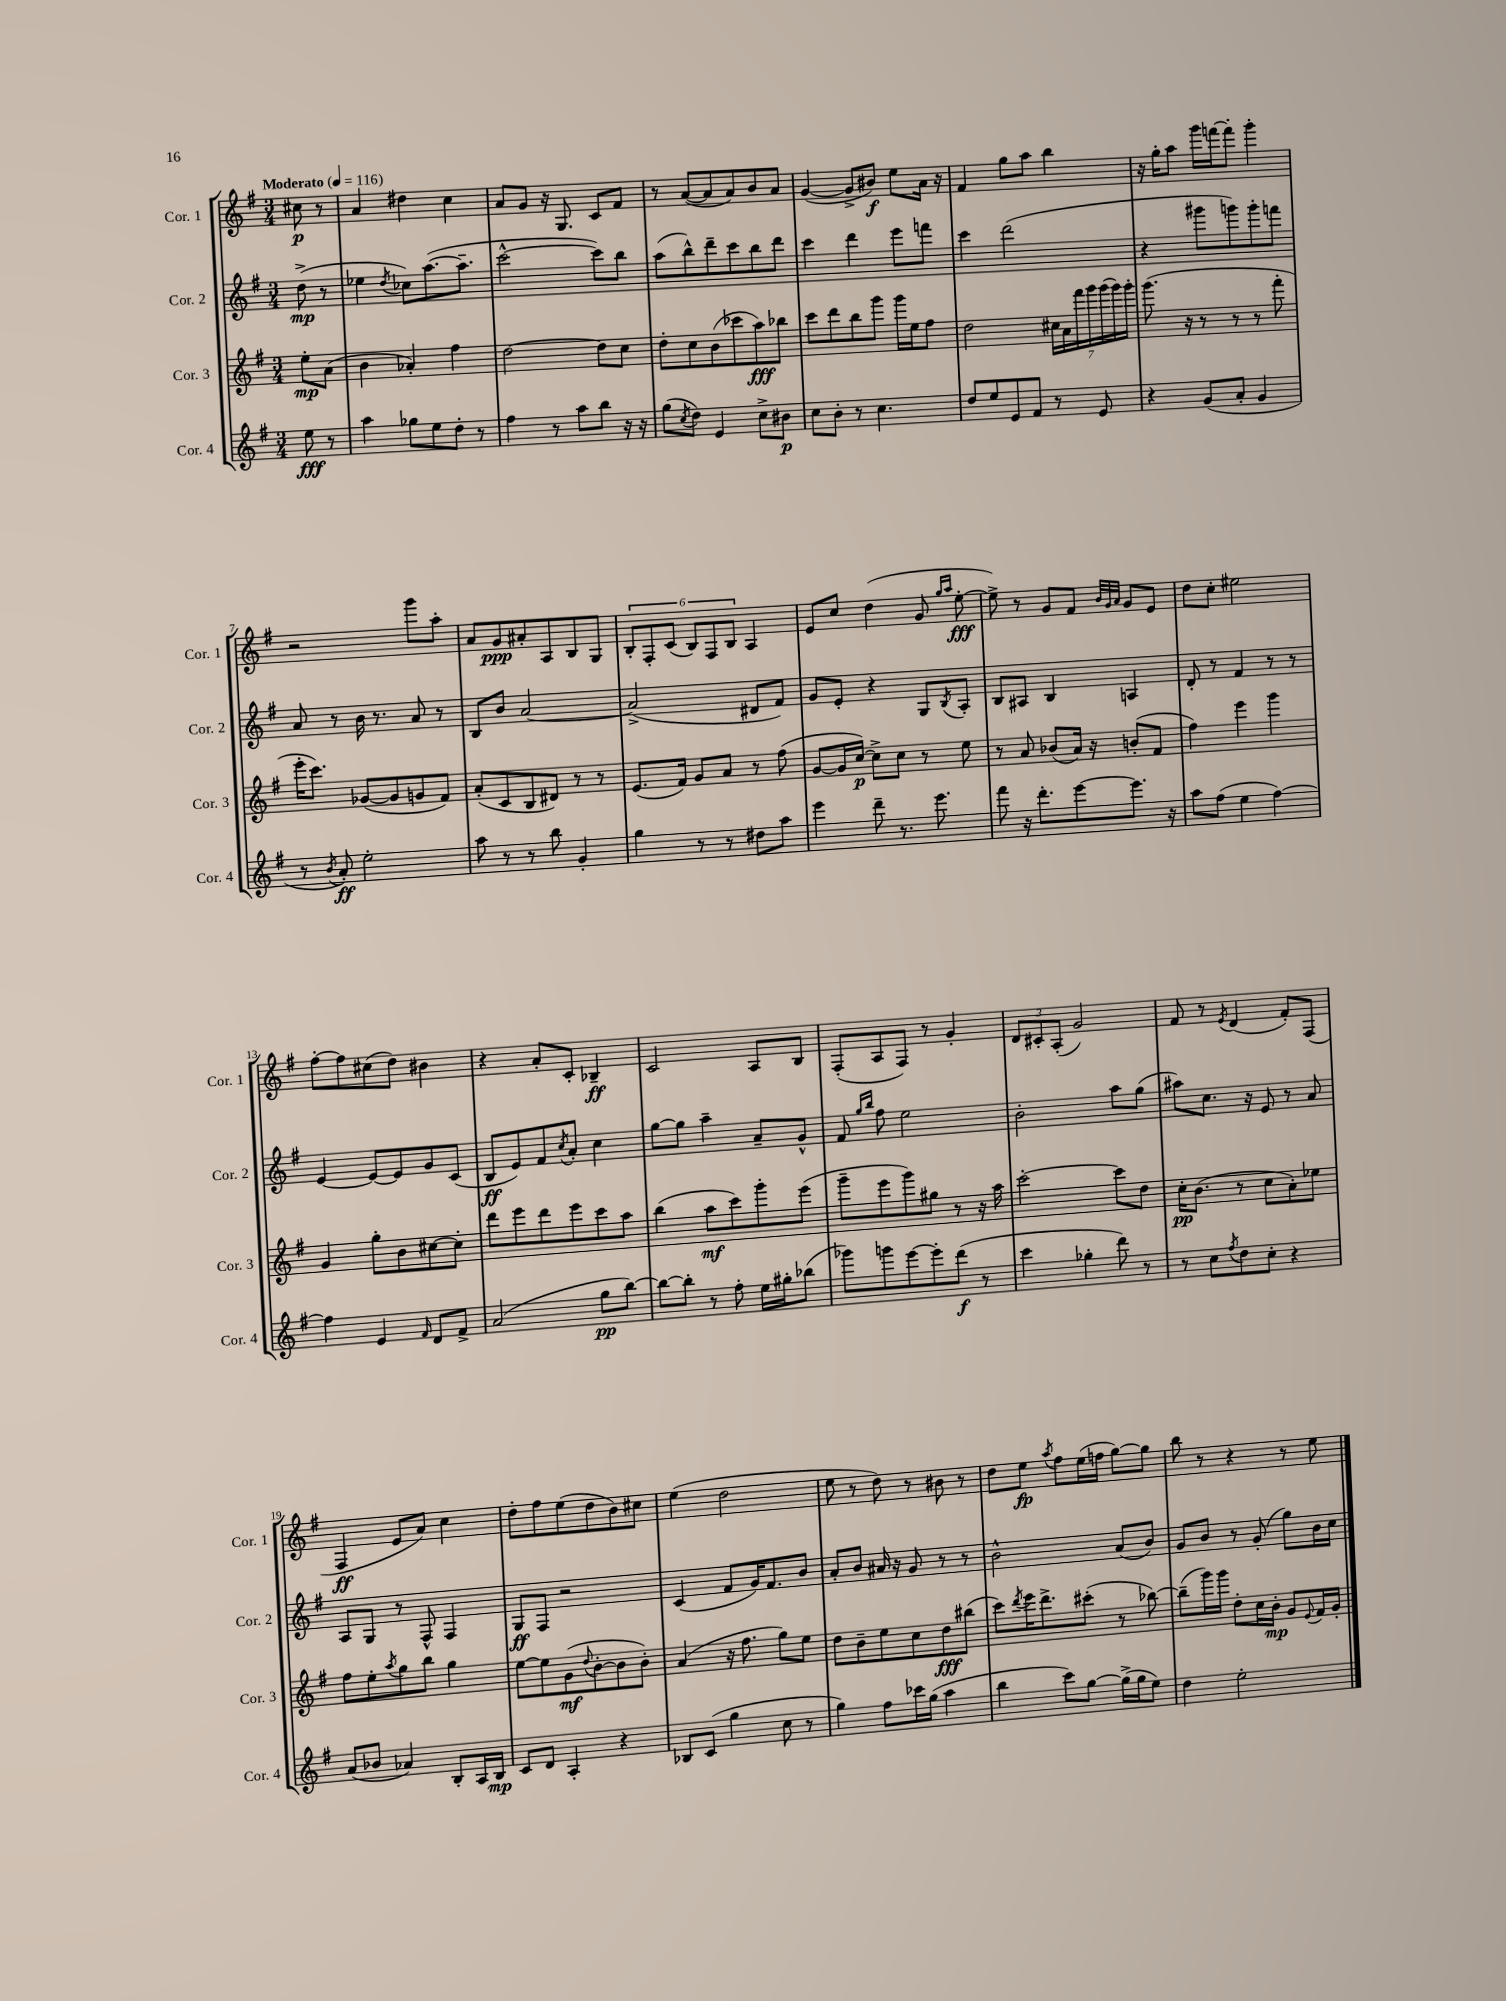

**kern	**dynam	**kern	**dynam	**kern	**dynam	**kern	**dynam
*part4	*part4	*part3	*part3	*part2	*part2	*part1	*part1
*staff4	*staff4	*staff3	*staff3	*staff2	*staff2	*staff1	*staff1
*I"Cor. 4	*	*I"Cor. 3	*	*I"Cor. 2	*	*I"Cor. 1	*
*I'Cor. 4	*	*I'Cor. 3	*	*I'Cor. 2	*	*I'Cor. 1	*
*clefG2	*	*clefG2	*	*clefG2	*	*clefG2	*
*k[f#]	*	*k[f#]	*	*k[f#]	*	*k[f#]	*
*M3/4	*	*M3/4	*	*M3/4	*	*M3/4	*
*MM116	*	*MM116	*	*MM116	*	*MM116	*
=	=	=	=	=	=	=	=
!	!	!	!	!	!	!LO:TX:a:B:t=Moderato	!
8ee\	fff	8ee'\L	mp	(8dd^\	mp	8cc#X\	p
8r	.	(8a\J	.	8r	.	8r	.
=1	=1	=1	=1	=1	=1	=1	=1
4aa\	.	4b\	.	4ee-X\	.	4a/	.
.	.	.	.	8qdd/	.	.	.
8gg-X\L	.	4a-X'/)	.	8cc-X\L)	.	4dd#X\	.
8ee\	.	.	.	([8.aa\	.	.	.
8dd'\J	.	4ff#\	.	.	.	4cc\	.
.	.	.	.	8.aa~\J]	.	.	.
8r	.	.	.	.	.	.	.
=2	=2	=2	=2	=2	=2	=2	=2
4ff#\	.	[2dd\	.	[2ccc^^\	.	8a/L	.
.	.	.	.	.	.	8g/J	.
8r	.	.	.	.	.	16r	.
.	.	.	.	.	.	8.G/	.
8aa\L	.	.	.	.	.	.	.
8bb\J	.	8dd\L]	.	8ccc\L])	.	8c/L	.
16r	.	8cc\J	.	8bb\J	.	8f#/J	.
16r	.	.	.	.	.	.	.
=3	=3	=3	=3	=3	=3	=3	=3
(8gg\L	.	8dd'\L	.	(8aa\L	.	8r	.
8qcc/	.	.	.	.	.	.	.
8dd\J)	.	8cc\	.	8bb^^\)	.	([8a/L	.
4e/	.	(8b\	.	8ddd~\	.	8a/]	.
.	.	8ccc-X\	.	8ccc\	.	8a/)	.
8cc^\L	.	8aa\)	fff	8bb\	.	8b/	.
8b#X\J	p	8bb-X\J	.	8ddd\J	.	8a/J	.
=4	=4	=4	=4	=4	=4	=4	=4
8cc\L	.	8ccc\L	.	4ccc\	.	([4g/	.
8b'\J	.	8ddd\	.	.	.	.	.
8r	.	8bb\	.	4ddd\	.	8g^/L]	.
4.cc\	.	8ggg\J	.	.	.	8b#X/J)	f
.	.	16ggg\LL	.	8eee\L	.	8ee\L	.
.	.	16ee\J	.	.	.	.	.
.	.	8ff#\J	.	8fffn\J	.	16a\Jk	.
.	.	.	.	.	.	16r	.
=5	=5	=5	=5	=5	=5	=5	=5
8dd/L	.	2dd\	.	4ccc\	.	4f#/	.
8ee/	.	.	.	.	.	.	.
8e/	.	.	.	(2ddd\	.	8gg\L	.
8f#/J	.	.	.	.	.	8aa\J	.
8r	.	28cc#X\LL	.	.	.	4bb\	.
.	.	28a\	.	.	.	.	.
.	.	28fff#\	.	.	.	.	.
.	.	28ggg\	.	.	.	.	.
8e/	.	.	.	.	.	.	.
.	.	(28ggg\	.	.	.	.	.
.	.	28ggg\)	.	.	.	.	.
.	.	28ggg'\JJ	.	.	.	.	.
=6	=6	=6	=6	=6	=6	=6	=6
4r	.	(8.ggg\	.	4r	.	16r	.
.	.	.	.	.	.	16gg'\KL	.
.	.	.	.	.	.	8aa\J	.
.	.	16r	.	.	.	.	.
(8g/L	.	8r	.	8ggg#X\L	.	16ggg\LL	.
.	.	.	.	.	.	[16fffn\J	.
8a'/J	.	8r	.	8gggn\)	.	8fff'\J]	.
4g/	.	8r	.	8ggg'\	.	4ggg'\	.
.	.	8fff#'\	.	8fffn\J	.	.	.
!!LO:LB:g=z
=7	=7	=7	=7	=7	=7	=7	=7
8r	.	16eee'\KL	.	8a/	.	2r	.
.	.	8.ccc\J)	.	.	.	.	.
8qb/	.	.	.	.	.	.	.
8a'/)	ff	.	.	8r	.	.	.
2ee'\	.	([8g-X/L	.	16b\	.	.	.
.	.	.	.	8.r	.	.	.
.	.	8g-/]	.	.	.	.	.
.	.	8gn/	.	8a/	.	8ggg\L	.
.	.	8f#/J)	.	8r	.	8aa'\J	.
=8	=8	=8	=8	=8	=8	=8	=8
8aa\	.	(8a'/L	.	8B/L	.	8a/L	.
8r	.	8c/	.	8b/J	.	8g/	ppp
8r	.	8B/	.	[2a/	.	8a#X'/	.
8bb\	.	8d#X/J)	.	.	.	8A/	.
4g'/	.	8r	.	.	.	8B/	.
.	.	8r	.	.	.	8G/J	.
=9	=9	=9	=9	=9	=9	=9	=9
4gg\	.	(8.e/L	.	(2a^/]	.	12B'/L	.
.	.	.	.	.	.	12F#'/	.
.	.	.	.	.	.	(12c/J	.
.	.	16f#/Jk)	.	.	.	.	.
8r	.	8g/L	.	.	.	12B/L)	.
.	.	.	.	.	.	12F#/	.
8r	.	8a/J	.	.	.	.	.
.	.	.	.	.	.	12B/J	.
8dd#X\L	.	8r	.	8d#X/L	.	4A/	.
8aa\J	.	(8ff#\	.	8f#/J)	.	.	.
=10	=10	=10	=10	=10	=10	=10	=10
4eee\	.	[8g/L	.	8g/L	.	8e/L	.
.	.	16g/L]	.	8e'/J	.	8cc/J	.
.	.	[16cc/JJ)	p	.	.	.	.
8ddd~\	.	8cc^\L]	.	4r	.	(4dd\	.
8.r	.	8cc\J	.	.	.	.	.
.	.	8r	.	8G/L	.	8g/	.
8.eee\	.	.	.	.	.	.	.
.	.	.	.	.	.	16qqgg/LL	.
.	.	.	.	8qB/	.	16qqaa/JJ	.
.	.	8ee\	.	8A'/J	.	[8ee'\	fff
=11	=11	=11	=11	=11	=11	=11	=11
8fff#\	.	8r	.	8B/L	.	8ee^\])	.
16r	.	8a/	.	8A#X/J	.	8r	.
8.ddd'\L	.	.	.	.	.	.	.
.	.	(8b-X/L	.	4B/	.	8g/L	.
[8eee\	.	16a/Jk)	.	.	.	8f#/J	.
.	.	16r	.	.	.	.	.
.	.	.	.	.	.	32qqb/LLL	.
.	.	.	.	.	.	32qqg/	.
.	.	.	.	.	.	32qqa/JJJ	.
8.eee\J]	.	(8bn'/L	.	4An/	.	8g/L	.
.	.	8f#/J	.	.	.	8e/J	.
16r	.	.	.	.	.	.	.
=12	=12	=12	=12	=12	=12	=12	=12
8aa\L	.	4ff#\)	.	8d'/	.	8dd\L	.
(8ff#\J	.	.	.	8r	.	8cc'\J	.
4ee\	.	4eee\	.	4f#/	.	2ee#X\	.
[4ff#\)	.	4ggg\	.	8r	.	.	.
.	.	.	.	8r	.	.	.
!!LO:LB:g=z
=13	=13	=13	=13	=13	=13	=13	=13
4ff#\]	.	4g/	.	[4e/	.	[8ff#'\L	.
.	.	.	.	.	.	8ff#\]	.
4e/	.	8gg'\L	.	8e/L_	.	(8cc#X\	.
.	.	8b\	.	8e/]	.	8dd\J)	.
16qqf#/	.	.	.	.	.	.	.
8d/L	.	[8cc#X\	.	8g/	.	4b#X\	.
8f#^/J	.	8cc#'\J]	.	(8c/J	.	.	.
=14	=14	=14	=14	=14	=14	=14	=14
(2a/	.	8ddd\L	.	8B/L	ff	4r	.
.	.	8eee\	.	8e/)	.	.	.
.	.	8ddd\	.	8f#/	.	8a'/L	.
.	.	.	.	8qcc/	.	.	.
.	.	8eee\	.	8a'/J	.	8c'/J	.
8gg\L	pp	8ccc\	.	4cc\	.	4B-X~/	ff
[8bb\J)	.	8aa\J	.	.	.	.	.
=15	=15	=15	=15	=15	=15	=15	=15
8bb\L_	.	(4bb\	.	[8gg\L	.	2c/	.
8bb'\J]	.	.	.	8gg\J]	.	.	.
8r	.	8aa\L	mf	4aa~\	.	.	.
8ff#'\	.	8ccc\)	.	.	.	.	.
16ee\LL	.	8ggg'\	.	8a~/L	.	8A/L	.
16gg#X'\J	.	.	.	.	.	.	.
(8bb-X\J	.	(8eee\J	.	8g^^/J	.	8B/J	.
=16	=16	=16	=16	=16	=16	=16	=16
8ggg-X\L)	.	8ggg~\L	.	8f#/	.	(8F#'/L	.
.	.	.	.	16qqgg/LL	.	.	.
.	.	.	.	16qqbb/JJ	.	.	.
8gggn\	.	8eee\	.	8ff#\	.	8A/	.
[8eee\	.	8ggg\)	.	2ee\	.	8F#/J)	.
8eee'\]	.	8gg#X\J	.	.	.	8r	.
(8ddd\J	f	8r	.	.	.	4g'/	.
8r	.	16r	.	.	.	.	.
.	.	16aa\	.	.	.	.	.
=17	=17	=17	=17	=17	=17	=17	=17
4ccc\	.	[2ccc'\	.	2b'\	.	12d/L	.
.	.	.	.	.	.	12c#X'/	.
.	.	.	.	.	.	(12A'/J	.
4gg-X'\	.	.	.	.	.	2g/)	.
8ddd\)	.	8ccc\L]	.	8aa\L	.	.	.
8r	.	8dd\J	.	(8gg\J	.	.	.
=18	=18	=18	=18	=18	=18	=18	=18
8r	.	16cc'\KL	pp	8aa#X\L)	.	8f#/	.
.	.	(8.b\J	.	.	.	.	.
8cc\L	.	.	.	8.cc\J	.	8r	.
8qff#/	.	.	.	.	.	8qe/	.
8dd\	.	8r	.	.	.	(4d/	.
.	.	.	.	16r	.	.	.
8cc'\J	.	8cc\L	.	8e/	.	.	.
4r	.	8a'\)	.	8r	.	8f#'/L)	.
.	.	8ee-X\J	.	8a/	.	(8F#/J	.
!!LO:LB:g=z
=19	=19	=19	=19	=19	=19	=19	=19
(8a/L	.	8ff#\L	.	8A/L	.	4F#/	ff
8b-X/J	.	8ee'\	.	8G/J	.	.	.
.	.	8qaa/	.	.	.	.	.
4a-X/)	.	8gg\	.	8r	.	8e/L	.
.	.	8bb\J	.	8F#^^/	.	8a/J)	.
8B'/L	.	4gg\	.	4F#/	.	4cc\	.
16A/L	.	.	.	.	.	.	.
16B/JJ	mp	.	.	.	.	.	.
=20	=20	=20	=20	=20	=20	=20	=20
8c/L	.	[8ee\L	.	8G/L	ff	8dd'\L	.
8d/J	.	8ee\]	.	8F#/J	.	8ff#\	.
4A'/	.	(8g\	mf	2r	.	(8ee\	.
.	.	8qqdd/	.	.	.	.	.
.	.	[8b'\	.	.	.	8dd\	.
4r	.	8b\]	.	.	.	8b\)	.
.	.	8b'\J)	.	.	.	8cc#X\J	.
=21	=21	=21	=21	=21	=21	=21	=21
8B-X/L	.	(4a/	.	(4c/	.	(4ee\	.
(8c/J	.	.	.	.	.	.	.
4gg\	.	16r	.	8f#/L	.	2dd\	.
.	.	8.ff#\	.	.	.	.	.
.	.	.	.	16g/K)	.	.	.
.	.	.	.	8.f#/	.	.	.
8cc\	.	8gg\L)	.	.	.	.	.
8r	.	8ee\J	.	8b/J	.	.	.
=22	=22	=22	=22	=22	=22	=22	=22
4gg\)	.	8dd\L	.	8a'/L	.	8ee\	.
.	.	8b~\	.	8b/J	.	8r	.
8ff#\L	.	8ee\	.	16a#X/	.	8dd\)	.
.	.	.	.	16r	.	.	.
16ccc-X\L	.	8cc\	.	8g/	.	8r	.
(16gg\JJ	.	.	.	.	.	.	.
4aa\	.	8dd\	fff	8r	.	8b#X\	.
.	.	(8bb#X\J	.	8r	.	8r	.
=23	=23	=23	=23	=23	=23	=23	=23
4bb\	.	8ccc\L)	.	2b^^\	.	8dd\L	.
.	.	8qddd/	.	.	.	.	.
.	.	16eee\K	.	.	.	8ee\J	fp
.	.	8.ddd^\	.	.	.	.	.
.	.	.	.	.	.	8qaa/	.
8ccc\L)	.	.	.	.	.	8ff#\L	.
[8gg\J	.	(8ccc#X'\J	.	.	.	(16ee\L	.
.	.	.	.	.	.	16ffn\JJ	.
(16gg^\LL]	.	8r	.	(8a/L	.	[8gg\L)	.
16gg\J	.	.	.	.	.	.	.
8ee\J)	.	[8bb-X\)	.	8b/J)	.	8gg\J]	.
=24	=24	=24	=24	=24	=24	=24	=24
4dd\	.	(8bb-~\L]	.	8g/L	.	8bb\	.
.	.	16ggg\L)	.	8b/J	.	8r	.
.	.	16ggg\JJ	.	.	.	.	.
2ee'\	.	8dd'\L	.	8r	.	4r	.
.	.	16cc\L	.	(8g'/	.	.	.
.	.	16b'\JJ	mp	.	.	.	.
.	.	8g/L	.	8gg\L)	.	8r	.
.	.	8qqe/	.	.	.	.	.
.	.	16f#/L	.	16b\L	.	8ee\	.
.	.	16g'/JJ	.	16cc\JJ	.	.	.
==	==	==	==	==	==	==	==
*-	*-	*-	*-	*-	*-	*-	*-
